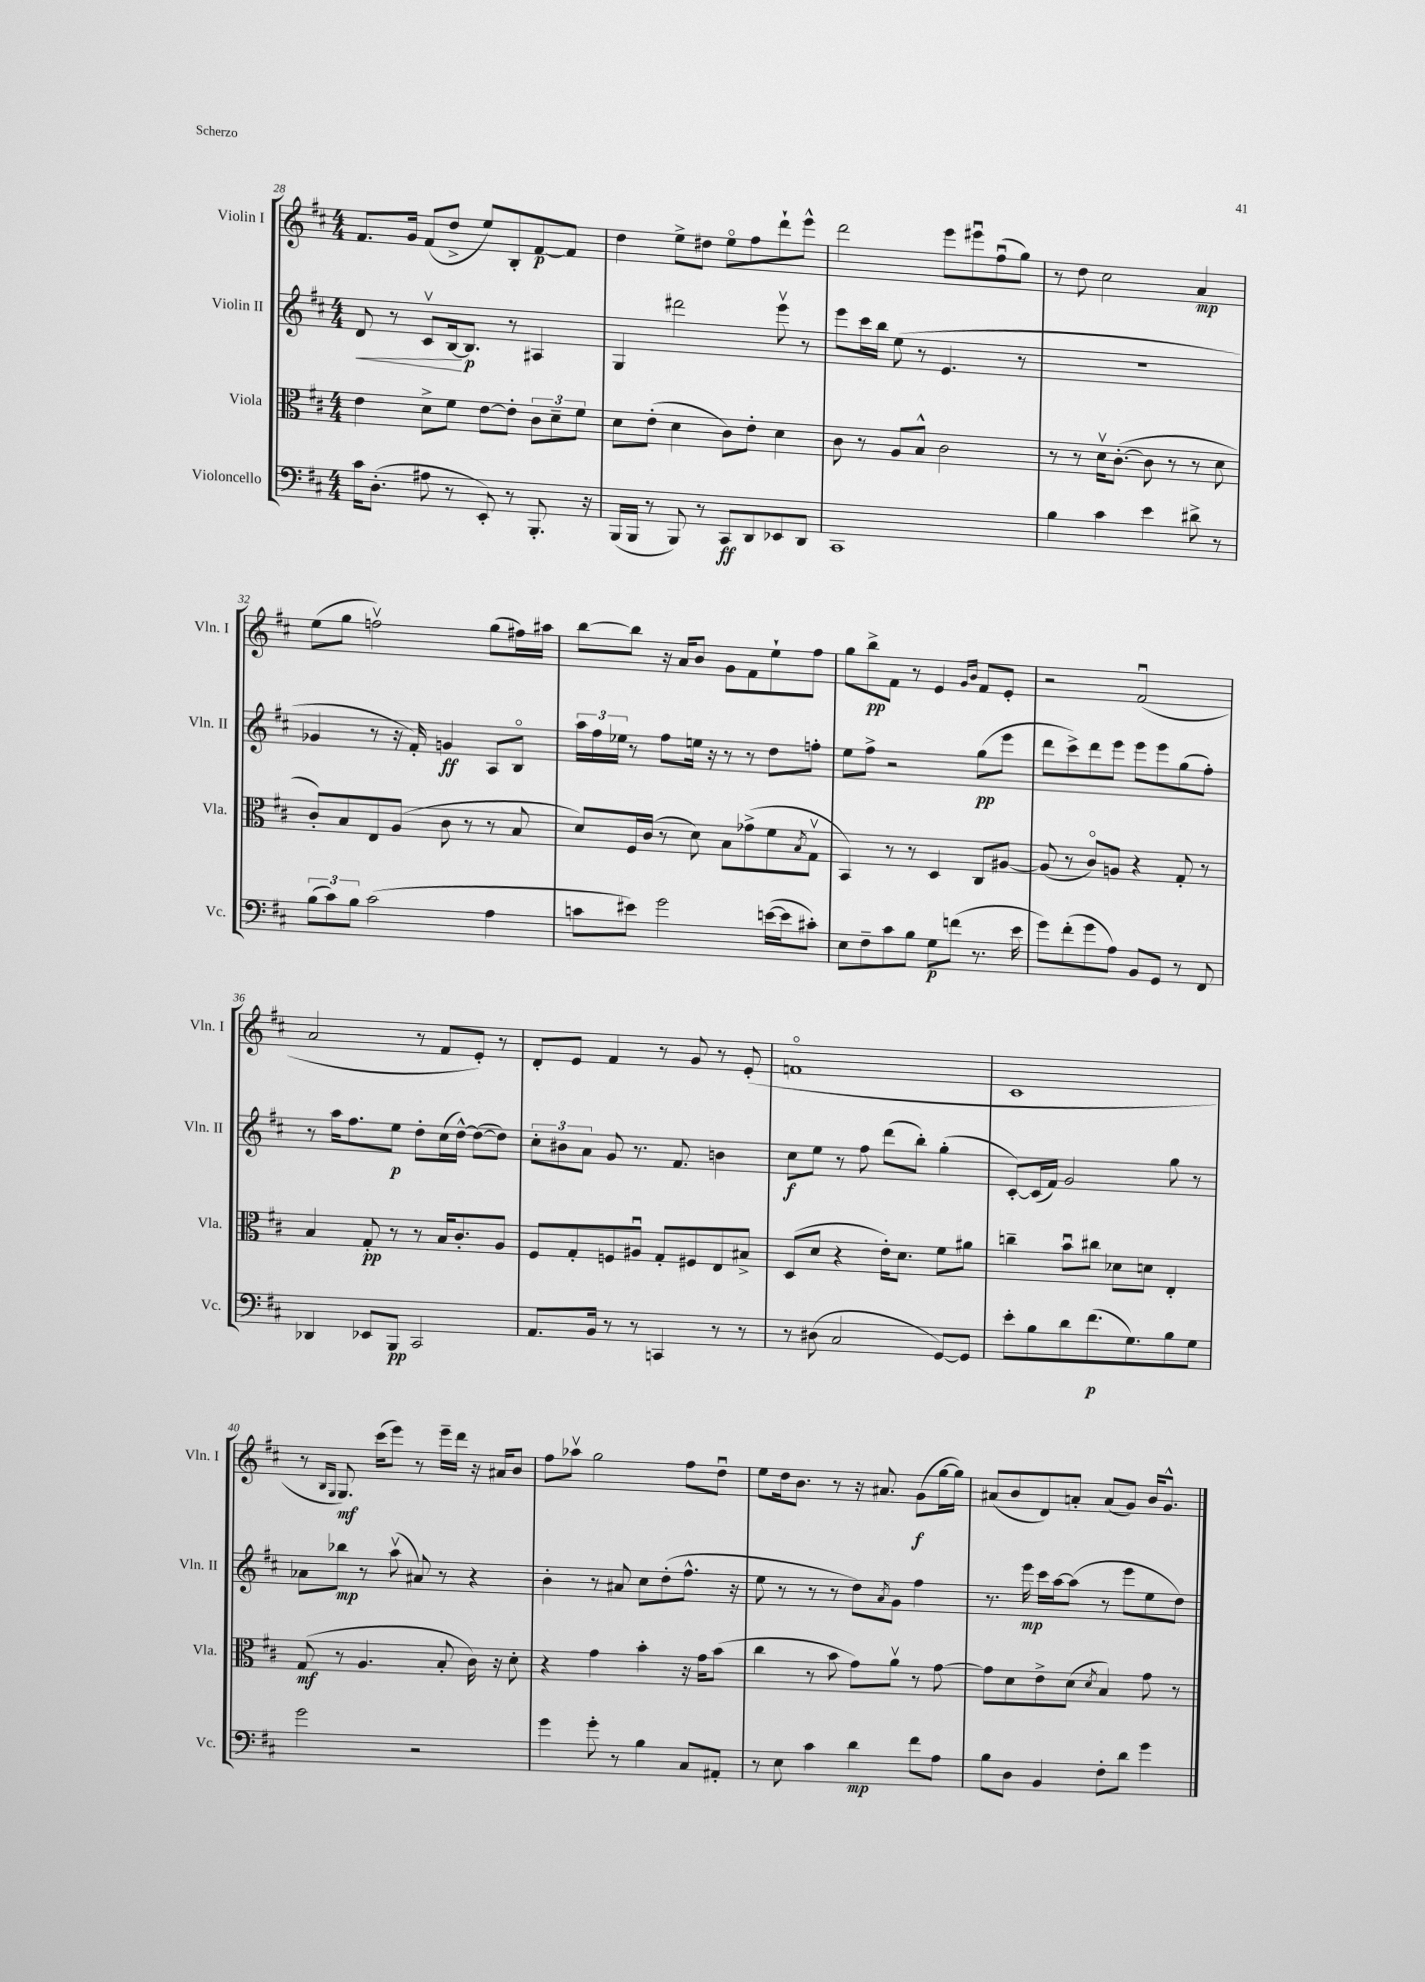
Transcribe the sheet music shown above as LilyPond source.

<<
\new StaffGroup <<
\new Staff = "s0" \with { instrumentName = "Violin I" shortInstrumentName = "Vln. I" } {
    \clef treble \key d \major \numericTimeSignature \time 4/4
    fis'8. g'16 fis'8( d''8-> e''8) b8-. fis'8~\p fis'8 |
    d''4 e''8-> dis''8 e''8\flageolet fis''8 d'''8-! e'''8-^ |
    d'''2 e'''8 eis'''8\downbow fis''8\downbow( g''8) |
    r8 d''8 cis''2 a'4\mp |
    e''8( g''8 f''2\upbow) g''8( fis''16) ais''16 |
    b''8~ b''8 r16 a'16 b'8 g'8 fis'8 e''8-! fis''8 |
    g''8 b''8->\pp fis'8 r8 e'4 \grace { g'16 b'16 } fis'8 e'8-. |
    r2 fis'2\downbow( |
    a'2 r8 fis'8 e'8-.) r8 |
    d'8-. e'8 fis'4 r8 g'8 r8 e'8-.( |
    f'1\flageolet |
    cis'1 |
    r8 \grace { b16 g16 } g8.\mf) cis'''16( e'''8) r8 e'''16-- d'''16 r16 ais'16 b'8 |
    fis''8 aes''8\upbow g''2 fis''8 d''8\downbow |
    e''8 d''16 b'8. r8 r16 ais'8. g'8\f( g''16~ g''16) |
    ais'8( b'8 d'8) a'8-. a'8( g'8) b'16 g'8.-^ \bar "|." |
}
\new Staff = "s1" \with { instrumentName = "Violin II" shortInstrumentName = "Vln. II" } {
    \clef treble \key d \major \numericTimeSignature \time 4/4
    d'8\< r8 cis'8\upbow b16~\! b8.\p r8 ais4 |
    g4 dis'''2 e'''8\upbow r8 |
    e'''8 cis'''16 b''16 e''8( r8 e'4. r8 |
    R1 |
    ges'4 r8 r16 fis'16-.) g'4\ff a8 b8\flageolet |
    \tuplet 3/2 { a''16 fis''16 ees''16 } r8 fis''8 e''16 r16 r8 r8 d''8 f''8-. |
    e''8 fis''8-> r2 g''8\pp( e'''8 |
    d'''8 cis'''8->) d'''8 e'''8 e'''8 e'''8 g''8( fis''8-.) |
    r8 a''16 fis''8. e''8\p d''8-. cis''16( d''16~-^) d''8~( d''8) |
    \tuplet 3/2 { cis''8-. bis'8 a'8 } g'8 r8. fis'8. b'4 |
    cis''8\f e''8 r8 fis''8 d'''8( b''8-.) g''4-.( |
    cis'8~-.) cis'16( fis'16) g'2 g''8 r8 |
    aes'8 bes''8\mp r8 a''8\upbow( ais'8) r8 r4 |
    b'4-. r8 ais'8 cis''8 d''8-.( fis''8.-^ r16 |
    e''8 r8 r8 r8 d''8) \acciaccatura { a'8 } g'8 fis''4 |
    r8. e'''16\mp cis'''16 a''16~ a''8( r8 e'''8 e''8 d''8) \bar "|." |
}
\new Staff = "s2" \with { instrumentName = "Viola" shortInstrumentName = "Vla." } {
    \clef alto \key d \major \numericTimeSignature \time 4/4
    e'4 d'8-> fis'8 e'8~ e'8-. \tuplet 3/2 { cis'8 d'8-- fis'8 } |
    d'8 e'8-.( d'4 cis'8) e'8-. d'4 |
    cis'8 r8 a8 b8-^ cis'2 |
    r8 r8 d'16\upbow cis'8.~-.( cis'8 r8 r8 d'8 |
    cis'8-.) b8 e8 a8( cis'8 r8 r8 b8 |
    d'8) fis16 cis'16( r8 d'8) b8 ges'8->( fis'8 \acciaccatura { b8 } g8\upbow |
    b,4) r8 r8 d4 cis8 ais8~ |
    ais8( r8 cis'8\flageolet) a8 r4 g8-. r8 |
    b4 g8-.\pp r8 r8 b16 cis'8.-. a8 |
    fis8 g8-. f8 ais8\downbow g8-. fis8 e8 bis8-> |
    d8( d'8 r4 e'16-.) d'8. fis'8 ais'8 |
    c''4-- b'8\downbow cis''8 des'8 d'8 e4-. |
    g8\mf( r8 a4. b8-. cis'16) r16 d'8-. |
    r4 g'4 b'4-. r16 g'16 b'8( |
    cis''4 r8 b'8 g'8) a'8\upbow r8 g'8~ |
    g'8 d'8 e'8-> d'8( \acciaccatura { d'8 } b4) g'8 r8 \bar "|." |
}
\new Staff = "s3" \with { instrumentName = "Violoncello" shortInstrumentName = "Vc." } {
    \clef bass \key d \major \numericTimeSignature \time 4/4
    cis'16 d8.-.( ais8 r8 e,8-.) r8 b,,8.-. r16 |
    b,,16( b,,16 r8 b,,8) r8 cis,8\ff d,8 ees,8 d,8 |
    cis,1 |
    b4 cis'4 e'4 dis'8-> r8 |
    \tuplet 3/2 { b8( cis'8) b8 } cis'2( a4 |
    c'8 eis'8) g'2 e'16~( e'16 cis'8-.) |
    e8 fis8-- cis'8 b8 g8\p f'8( r8. e'16 |
    g'8) fis'8-.( g'8 a8) b,8 g,8 r8 fis,8 |
    des,4 ees,8 b,,8\pp cis,2 |
    a,8. b,16 r8 r8 c,4 r8 r8 |
    r8 dis8( cis2 g,8~) g,8 |
    e'8-. b8 d'8 fis'8.\p( g8.) b8 g8 |
    g'2 r2 |
    g'4 g'8-. r8 b4 cis8 ais,8-. |
    r8 e8 cis'4 d'4\mp fis'8 a8 |
    b8 d8 b,4 fis8-. d'8 g'4 \bar "|." |
}
>>
>>
\layout { \context { \Score currentBarNumber = #28 } }
